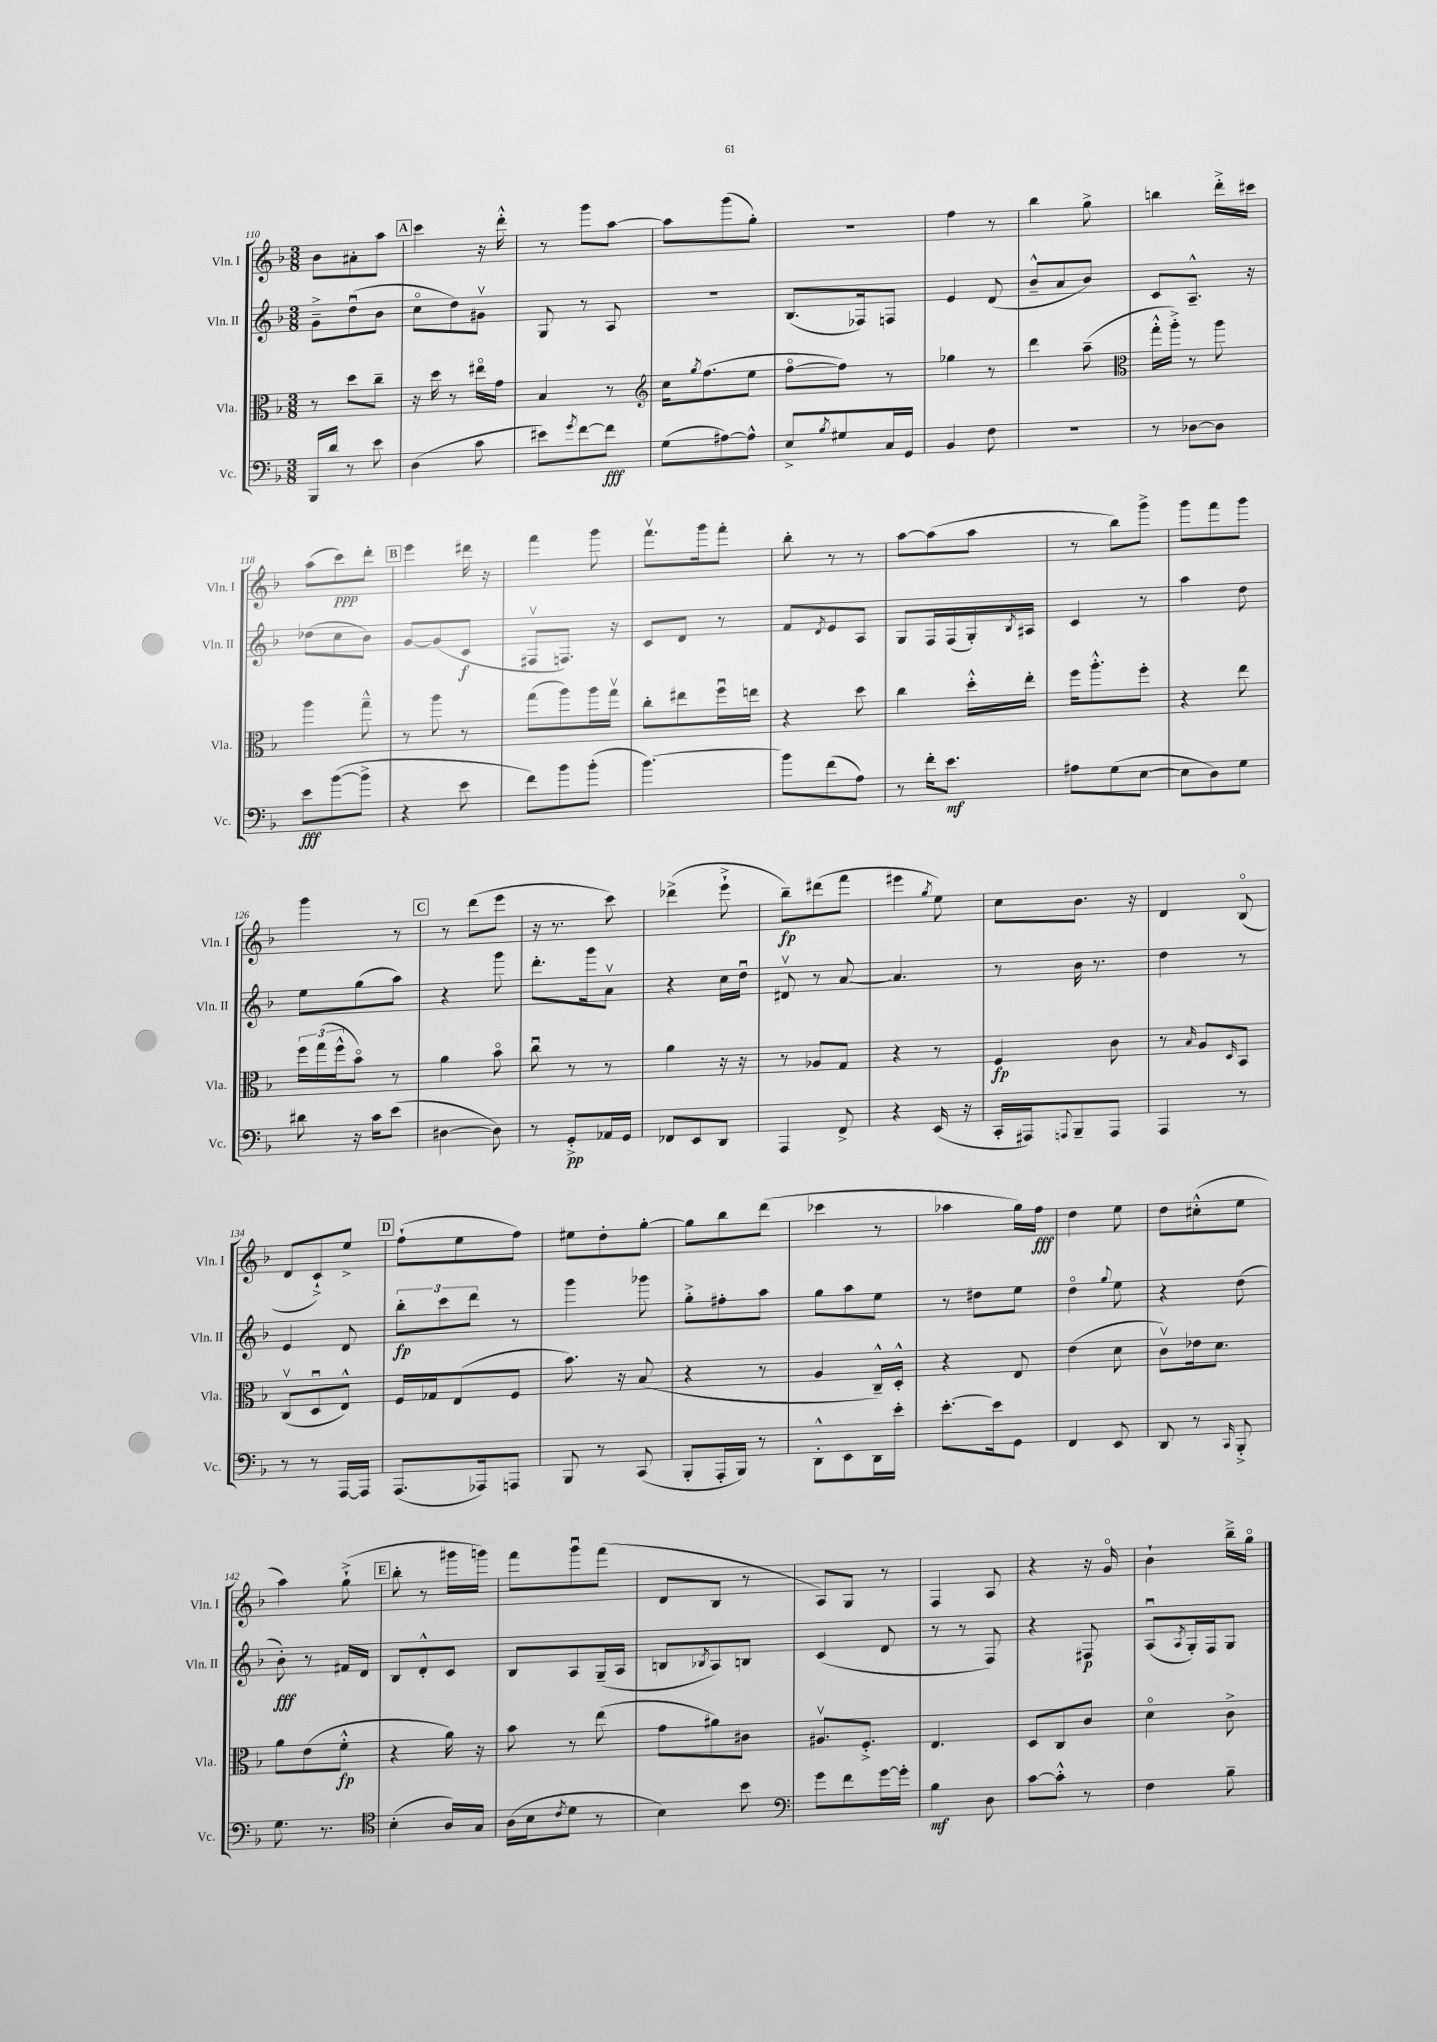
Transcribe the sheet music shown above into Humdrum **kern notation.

**kern	**dynam	**kern	**dynam	**kern	**dynam	**kern	**dynam
*part4	*part4	*part3	*part3	*part2	*part2	*part1	*part1
*staff4	*staff4	*staff3	*staff3	*staff2	*staff2	*staff1	*staff1
*I"Vc.	*	*I"Vla.	*	*I"Vln. II	*	*I"Vln. I	*
*I'Vc.	*	*I'Vla.	*	*I'Vln. II	*	*I'Vln. I	*
*clefF4	*	*clefC3	*	*clefG2	*	*clefG2	*
*k[b-]	*	*k[b-]	*	*k[b-]	*	*k[b-]	*
*M3/8	*	*M3/8	*	*M3/8	*	*M3/8	*
=110	=110	=110	=110	=110	=110	=110	=110
16BBB-/LL	.	8r	.	8g~^\L	.	8b-\L	.
16d/JJ	.	.	.	.	.	.	.
8r	.	8dd\L	.	(8ddu\	.	8a#X'\	.
8e\	.	8cc~\J	.	8b-\J	.	8aa\J	.
!!LO:REH:place=s1:t=A
=111	=111	=111	=111	=111	=111	=111	=111
(4D\	.	16r	.	8cc\L	.	4ccc\	.
.	.	16dd\	.	.	.	.	.
.	.	8r	.	8dd\)	.	.	.
8c\	.	16ee#X\LL	.	8g#Xv\J	.	16r	.
.	.	16g\JJ	.	.	.	16ddd'^^\	.
=112	=112	=112	=112	=112	=112	=112	=112
8e#X\L)	.	4B-/	.	8G/	.	8r	.
8qg/	.	.	.	.	.	.	.
[8f\	.	.	.	8r	.	8ggg\L	.
8f\J]	fff	8r	.	8A/	.	[8aa\J	.
=113	=113	=113	=113	=113	=113	=113	=113
*	*	*clefG2	*	*	*	*	*
(8G\L	.	16cc\KL	.	4.r	.	8aa\L]	.
.	.	8qgg/	.	.	.	.	.
.	.	(8.ff\	.	.	.	.	.
[8A#X\)	.	.	.	.	.	(8ggg\	.
8A#^^\J]	.	8ee\J	.	.	.	8gg'\J)	.
=114	=114	=114	=114	=114	=114	=114	=114
8E^/L	.	[8ff\L	.	(8.B-/L	.	4.r	.
8qB-/	.	.	.	.	.	.	.
8G#X/	.	8ff\J])	.	.	.	.	.
.	.	.	.	16F-X/k)	.	.	.
16C/L	.	8r	.	8Fn/J	.	.	.
16GG/JJ	.	.	.	.	.	.	.
=115	=115	=115	=115	=115	=115	=115	=115
4BB-/	.	4gg-X\	.	4e/	.	4ff\	.
8F\	.	8r	.	(8d/	.	8r	.
=116	=116	=116	=116	=116	=116	=116	=116
4.r	.	4ddd\	.	8b-~^^/L	.	4bb-\	.
.	.	.	.	8a/	.	.	.
.	.	(8aa~\	.	8b-/J)	.	8gg^\	.
=117	=117	=117	=117	=117	=117	=117	=117
*	*	*clefC3	*	*	*	*	*
8r	.	16gg'^^\LL	.	8c/L	.	4bbn\	.
.	.	16aa'^\JJ)	.	.	.	.	.
[8D-X\L	.	8r	.	8.A~^^/J	.	.	.
8D-\J]	.	8aa\	.	.	.	16ddd'^\LL	.
.	.	.	.	16r	.	16ccc#X\JJ	.
!!LO:LB:g=z
=118	=118	=118	=118	=118	=118	=118	=118
8e\L	fff	4aa\	.	(8dd-X\L	.	(8aa\L	.
([8b-\	.	.	.	8cc\	.	8ccc\)	ppp
8b-^\J]	.	8gg~^^\	.	8b-\J)	.	8ddd'\J	.
!!LO:REH:place=s1:t=B
=119	=119	=119	=119	=119	=119	=119	=119
4r	.	8r	.	[8g/L	.	4eee\	.
.	.	8aa\	.	(8g/]	.	.	.
8e\	.	8r	.	8c/J	f	16ddd#X\	.
.	.	.	.	.	.	16r	.
=120	=120	=120	=120	=120	=120	=120	=120
8f\L)	.	(8gg\L	.	8F#Xv/L	.	4fff\	.
8b-\	.	8aa\)	.	8.Fn/J)	.	.	.
(8b-'\J	.	16aa\L	.	.	.	8ggg\	.
.	.	16ggv\JJ	.	16r	.	.	.
=121	=121	=121	=121	=121	=121	=121	=121
[4.b-\)	.	8cc'\L	.	8c/L	.	8.fffv\L	.
.	.	8ee#X\	.	8d/J	.	.	.
.	.	.	.	.	.	16ggg\k	.
.	.	16ffu\L	.	8r	.	8fff'\J	.
.	.	16een\JJ	.	.	.	.	.
=122	=122	=122	=122	=122	=122	=122	=122
8b-\L]	.	4r	.	8f/L	.	8bb-'\	.
.	.	.	.	8qd/	.	.	.
(8f\	.	.	.	8e/	.	8r	.
8A\J)	.	8dd\	.	8A/J	.	8r	.
=123	=123	=123	=123	=123	=123	=123	=123
8r	.	4cc\	.	8G/L	.	[8aa\L	.
16f'\KL	.	.	.	16F/L	.	(8aa\]	.
8.e\J	mf	.	.	(16F/	.	.	.
.	.	16dd'^^\LL	.	16G'/)	.	8aa\J	.
.	.	.	.	8qB-/	.	.	.
.	.	16ee'\JJ	.	16A#X/JJ	.	.	.
=124	=124	=124	=124	=124	=124	=124	=124
8A#X\L	.	16ff\KL	.	4c/	.	8r	.
.	.	8.aa'^^\	.	.	.	.	.
(8G\	.	.	.	.	.	8bb-\L)	.
[8E\J	.	8ff'\J	.	8r	.	8ggg^\J	.
=125	=125	=125	=125	=125	=125	=125	=125
8E\L]	.	4r	.	4aa\	.	8ggg\L	.
8D\)	.	.	.	.	.	8fff\	.
8G\J	.	8ee\	.	8dd\	.	8ggg\J	.
!!LO:LB:g=z
=126	=126	=126	=126	=126	=126	=126	=126
8d#X\	.	24ff\LL	.	8ee\L	.	4ggg\	.
.	.	(24gg\	.	.	.	.	.
.	.	24ff^^\J	.	.	.	.	.
16r	.	8b-\J)	.	(8gg\	.	.	.
16c\KL	.	.	.	.	.	.	.
(8e\J	.	8r	.	8aa\J)	.	8r	.
!!LO:REH:place=s1:t=C
=127	=127	=127	=127	=127	=127	=127	=127
[4D#X\	.	4a\	.	4r	.	8r	.
.	.	.	.	.	.	(8ddd\L	.
8D#\])	.	8b-\	.	8ggg\	.	8eee\J	.
=128	=128	=128	=128	=128	=128	=128	=128
8r	.	8ccu\	.	8.ddd'\L	.	16r	.
.	.	.	.	.	.	8.r	.
8GG'^/L	pp	8r	.	.	.	.	.
.	.	.	.	16ggg\k	.	.	.
16AA-X/L	.	8r	.	8av\J	.	8ccc\)	.
16GG/JJ	.	.	.	.	.	.	.
=129	=129	=129	=129	=129	=129	=129	=129
8FF-X/L	.	4a\	.	4r	.	(4ddd-X^\	.
8EE/	.	.	.	.	.	.	.
8DD/J	.	16r	.	16cc\LL	.	8eee`^\	.
.	.	16r	.	16ddu\JJ	.	.	.
=130	=130	=130	=130	=130	=130	=130	=130
4AAA/	.	8r	.	8d#Xv/	.	8bb-~\L)	fp
.	.	8A-X/L	.	8r	.	(8ddd#X\	.
8FF^/	.	8G/J	.	[8a/	.	8fff\J	.
=131	=131	=131	=131	=131	=131	=131	=131
4r	.	4r	.	4.a/]	.	4eee#X\	.
.	.	.	.	.	.	8qgg/	.
(16EE/	.	8r	.	.	.	8ee\)	.
16r	.	.	.	.	.	.	.
=132	=132	=132	=132	=132	=132	=132	=132
16CC'/LL	.	4F/	fp	8r	.	8cc\L	.
16AAA#X/J)	.	.	.	.	.	.	.
8qqAAAn/	.	.	.	.	.	.	.
8BBB-~/	.	.	.	16b-\	.	8.b-\J	.
.	.	.	.	8.r	.	.	.
8AAA/J	.	8c\	.	.	.	.	.
.	.	.	.	.	.	16r	.
=133	=133	=133	=133	=133	=133	=133	=133
4AAA/	.	8r	.	4dd\	.	4d/	.
.	.	16qqB-/	.	.	.	.	.
.	.	8A/L	.	.	.	.	.
.	.	16qqD/	.	.	.	.	.
8r	.	8BB-/J	.	8r	.	(8B-/	.
!!LO:LB:g=z
=134	=134	=134	=134	=134	=134	=134	=134
8r	.	(8Cv/L	.	4e/	.	8d/L	.
8r	.	8Du/	.	.	.	8c`^/)	.
[16AAA/LL	.	8E^^/J)	.	8d/	.	8ee^/J	.
16AAA/JJ]	.	.	.	.	.	.	.
!!LO:REH:place=s1:t=D
=135	=135	=135	=135	=135	=135	=135	=135
(8.AAA/L	.	16F/LL	.	12bb-'\L	fp	(8ff`\L	.
.	.	16G-X/J	.	.	.	.	.
.	.	.	.	12ccc\	.	.	.
.	.	(8E/	.	.	.	8ee\	.
.	.	.	.	12ddd\J	.	.	.
16AAA-X/k)	.	.	.	.	.	.	.
8AAAn/J	.	8F/J	.	8r	.	8ff\J)	.
=136	=136	=136	=136	=136	=136	=136	=136
8BBB-/	.	8.b-\)	.	4ggg\	.	8ee#X\L	.
8r	.	.	.	.	.	8dd'\	.
.	.	16r	.	.	.	.	.
(8CC/	.	(8B-/	.	8ggg-X\	.	[8gg'\J	.
=137	=137	=137	=137	=137	=137	=137	=137
8BBB-'/L	.	4r	.	8gg'^\L	.	8gg\L]	.
16AAA'/L	.	.	.	8ff#X'\	.	8bb-\	.
16BBB-/JJ)	.	.	.	.	.	.	.
8r	.	8r	.	8aa\J	.	(8ddd\J	.
=138	=138	=138	=138	=138	=138	=138	=138
8DD'^^\L	.	4A/	.	8gg\L	.	4ccc-X\	.
8EE\	.	.	.	8aa\	.	.	.
16DD\L	.	16C~^^/LL)	.	8ee\J	.	8r	.
16e'\JJ	.	16D'^^/JJ	.	.	.	.	.
=139	=139	=139	=139	=139	=139	=139	=139
[8.e'\L	.	4r	.	8r	.	4aa-X\	.
.	.	.	.	8dd#X\L	.	.	.
16e\k]	.	.	.	.	.	.	.
8GG\J	.	8E/	.	8ee\J	.	16gg\LL)	.
.	.	.	.	.	.	16ff\JJ	fff
=140	=140	=140	=140	=140	=140	=140	=140
4FF/	.	(4e\	.	4dd\	.	4dd\	.
.	.	.	.	8qqgg/	.	.	.
8EE/	.	8d\	.	8ee\	.	8ee\	.
=141	=141	=141	=141	=141	=141	=141	=141
8DD/	.	8cv\L)	.	4r	.	8dd\L	.
8r	.	16e-X\k	.	.	.	(8cc#X'^^\	.
.	.	8.d\J	.	.	.	.	.
16qqCC/	.	.	.	.	.	.	.
8BBB-'^/	.	.	.	(8dd\	.	8ee\J	.
!!LO:LB:g=z
=142	=142	=142	=142	=142	=142	=142	=142
8.G\	.	8a\L	.	8b-'\)	fff	4aa\)	.
.	.	(8e\	.	8r	.	.	.
8.r	.	.	.	.	.	.	.
.	.	8f'^^\J	fp	16f#X/LL	.	(8gg`^\	.
.	.	.	.	16d/JJ	.	.	.
!!LO:REH:place=s1:t=E
=143	=143	=143	=143	=143	=143	=143	=143
*clefC4	*	*	*	*	*	*	*
(4B-'\	.	4r	.	8B-/L	.	8bb-'\	.
.	.	.	.	8d'^^/	.	8r	.
16A/LL)	.	16a\)	.	8c/J	.	16ggg#X\LL	.
16G/JJ	.	16r	.	.	.	16gggn\JJ)	.
=144	=144	=144	=144	=144	=144	=144	=144
(16A\LL	.	8b-\	.	8B-/L	.	8fff\L	.
16B-\J	.	.	.	.	.	.	.
8qc/	.	.	.	.	.	.	.
8d\J	.	8r	.	8A/	.	8gggu\	.
8r	.	(8ee\	.	(16G~/L	.	(8fff\J	.
.	.	.	.	16A/JJ	.	.	.
=145	=145	=145	=145	=145	=145	=145	=145
4B-\)	.	8g\L	.	8Bn/L	.	8d/L	.
.	.	.	.	8qB-X/	.	.	.
.	.	8a#X\)	.	8A/)	.	8B-/J	.
8b-\	.	8c#X\J	.	8Bn/J	.	8r	.
=146	=146	=146	=146	=146	=146	=146	=146
*clefF4	*	*	*	*	*	*	*
8g\L	.	8.A#Xv/L	.	(4c/	.	8A/L)	.
8f\	.	.	.	.	.	8G/J	.
.	.	8.F'^/J	.	.	.	.	.
[16g\L	.	.	.	8d/	.	8r	.
16g'\JJ]	.	.	.	.	.	.	.
=147	=147	=147	=147	=147	=147	=147	=147
4B-\	mf	4.E/	.	8r	.	4F/	.
.	.	.	.	8r	.	.	.
8D\	.	.	.	8F/)	.	8A/	.
=148	=148	=148	=148	=148	=148	=148	=148
[8c\L	.	8D/L	.	4r	.	4r	.
8c'^^\J]	.	8C/	.	.	.	.	.
8r	.	8c/J	.	8F#X/	p	16r	.
.	.	.	.	.	.	16g/	.
=149	=149	=149	=149	=149	=149	=149	=149
4F\	.	4d\	.	(8Au/L	.	4b-`\	.
.	.	.	.	8qA/	.	.	.
.	.	.	.	16G'/L)	.	.	.
.	.	.	.	16F/J	.	.	.
8B-~\	.	8c^\	.	8G/J	.	16bb-~^\LL	.
.	.	.	.	.	.	16gg\JJ	.
==	==	==	==	==	==	==	==
*-	*-	*-	*-	*-	*-	*-	*-
